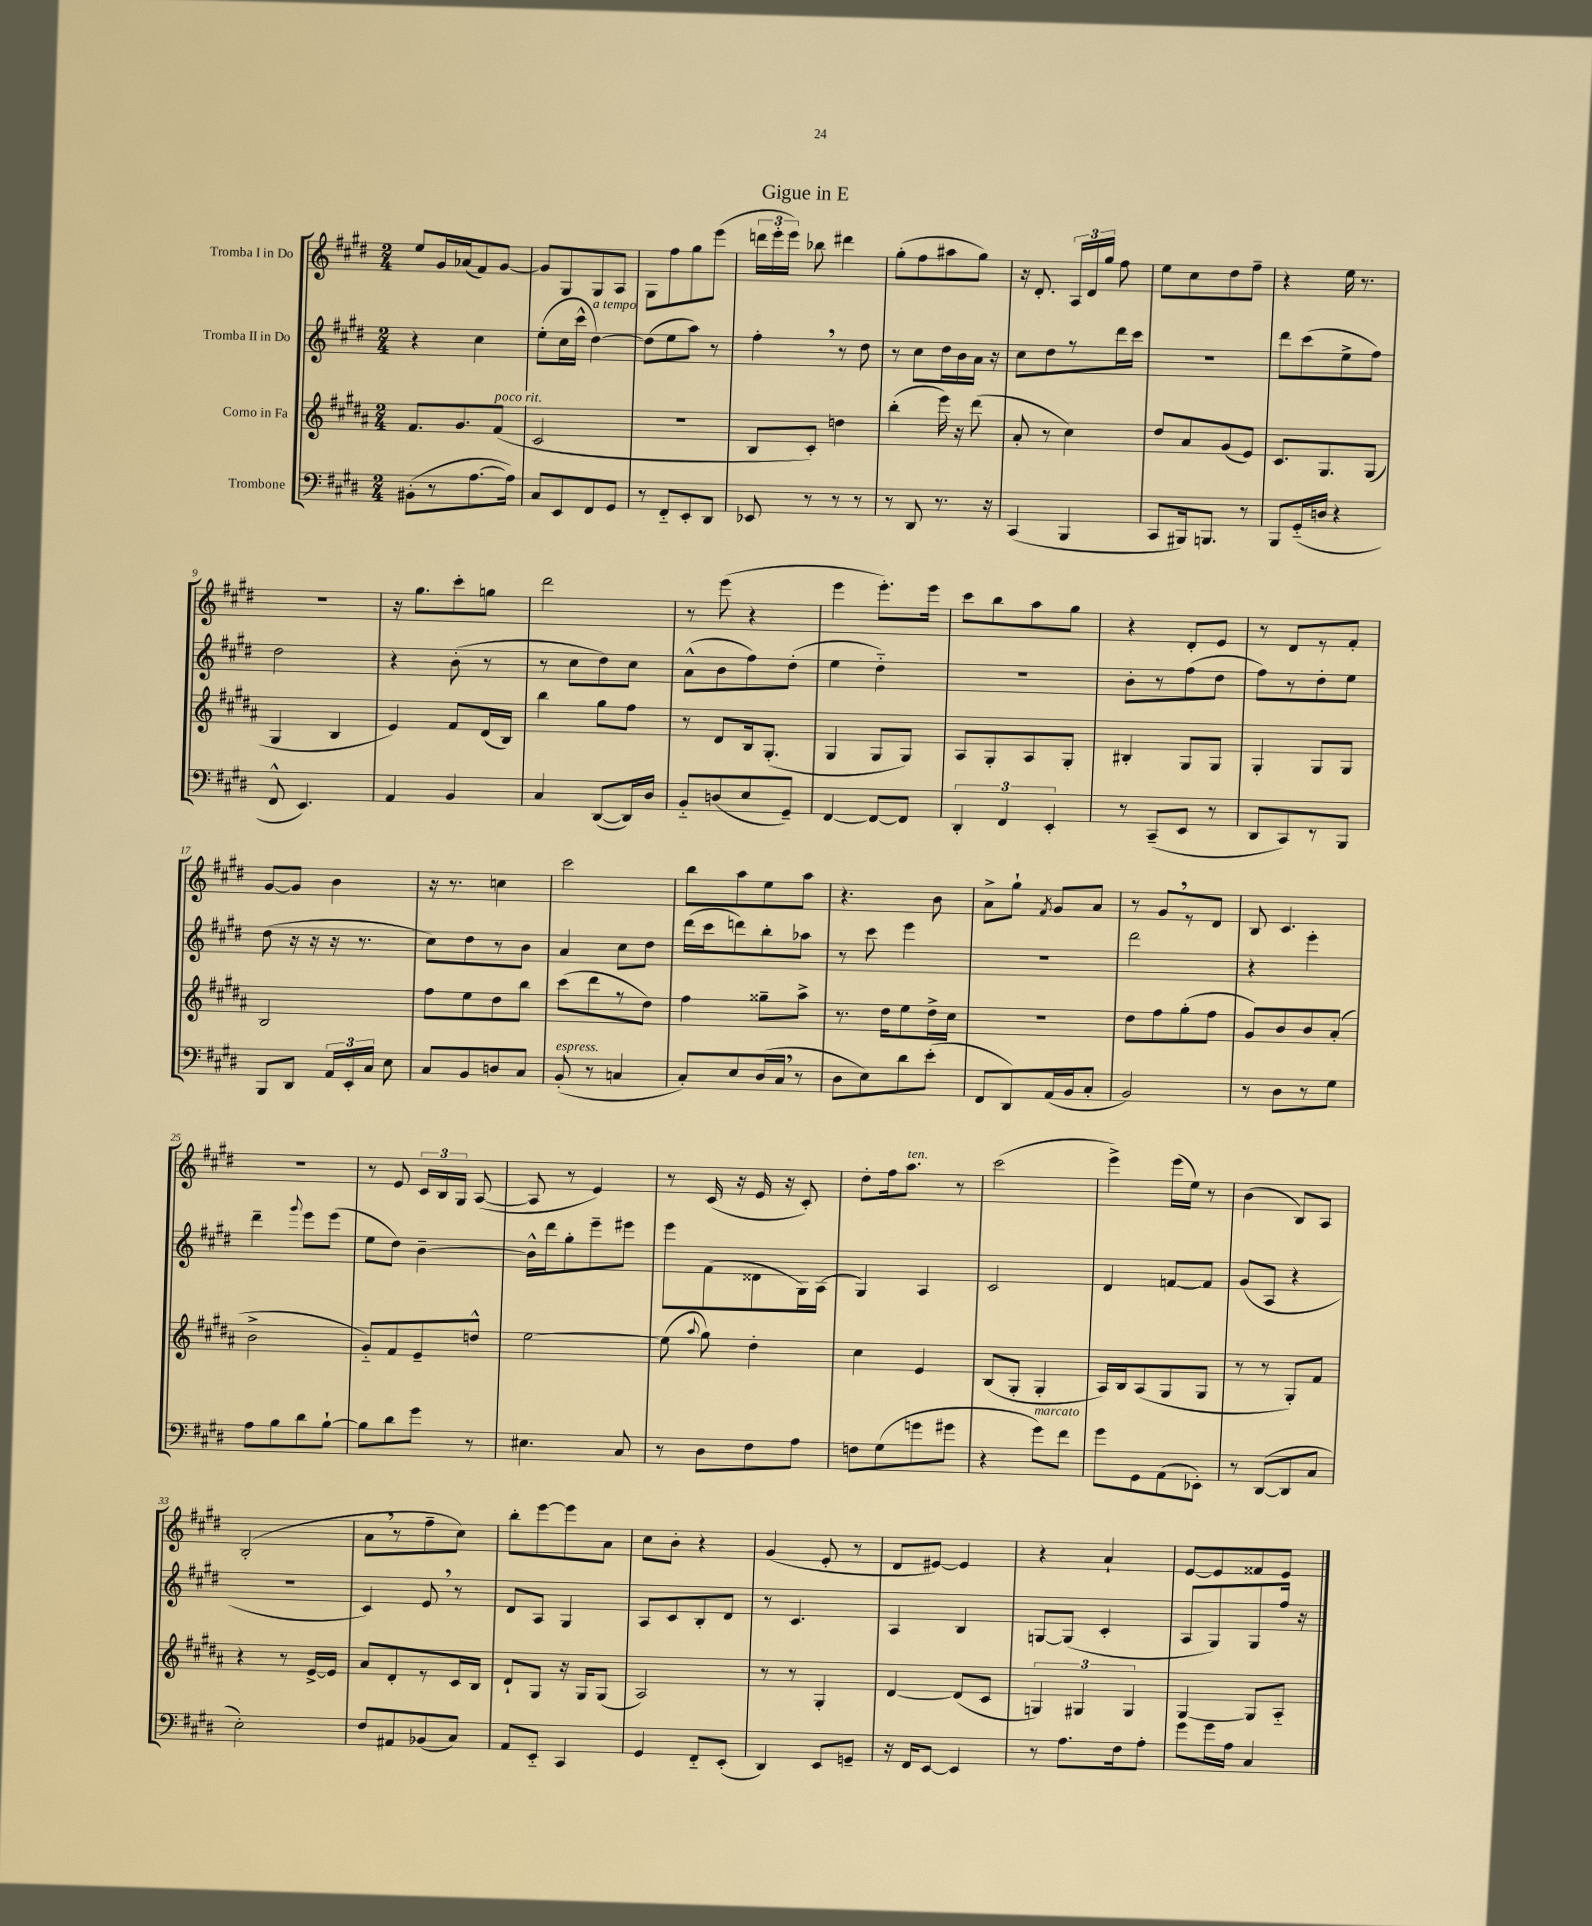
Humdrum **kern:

**kern	**kern	**kern	**kern
*part4	*part3	*part2	*part1
*staff4	*staff3	*staff2	*staff1
*I"Trombone	*I"Corno in Fa	*I"Tromba II in Do	*I"Tromba I in Do
*clefF4	*clefG2	*clefG2	*clefG2
*k[f#c#g#d#]	*k[f#c#g#d#a#]	*k[f#c#g#d#]	*k[f#c#g#d#]
*M2/4	*M2/4	*M2/4	*M2/4
=1	=1	=1	=1
(8BB#X'\L	8.f#/L	4r	8ee/L
8r	.	.	16g#/L
.	8.g#/	.	(16a-X/J
[8.A\	.	4cc#\	8f#/)
!	!LO:TX:a:i:t=poco rit.	!	!
.	(8f#/J	.	[8g#/J
16A\Jk])	.	.	.
=2	=2	=2	=2
8C#/L	2c#/	(8ee'\L	8g#/L]
8EE/	.	16cc#\L	8G#/
.	.	16ccc#^^\JJ	.
!	!	!LO:TX:a:i:t=a tempo	!
8FF#/	.	[4dd#\)	8G#/
8GG#/J	.	.	8A/J
=3	=3	=3	=3
8r	2r	(8dd#\L]	8G#\L
8FF#/L	.	8ee\	8ff#\
8EE'/	.	8aa\J)	8gg#\
8DD#/J	.	8r	(8eee\J
=4	=4	=4	=4
8EE-X/	8B/L	4ff#',\	24dddn\LL
.	.	.	24eee'\
.	.	.	24eee\JJ)
8r	8c#'/J)	.	8bb-X\
8r	4ddn\	8r	4ddd#X\
8r	.	8dd#\	.
=5	=5	=5	=5
8r	(4bb'\	8r	(8gg#'\L
8DD#/	.	8cc#\L	8ff#\
8.r	16eee\)	16dd#\L	8aa#X\
.	16r	16b\	.
.	(8ddd#\	16a\JJ	8gg#\J)
16r	.	16r	.
=6	=6	=6	=6
(4CC#/	8a#'/	8cc#\L	16r
.	.	.	8.d#'/
.	8r	8dd#\	.
4BBB/	4cc#\)	8r	24A/LL
.	.	.	24d#/
.	.	.	24gg#/JJ
.	.	16ddd#\L	8ff#\
.	.	16ccc#\JJ	.
=7	=7	=7	=7
8CC#/L	8dd#/L	2r	8ee\L
16BBB#X/k)	8a#/	.	8cc#\
8.BBBn/J	.	.	.
.	(8g#/	.	8dd#\
8r	8e/J)	.	8ff#~\J
=8	=8	=8	=8
8BBB/L	8.c#/L	8ddd#\L	4r
(16GG#/L	.	(8ccc#\	.
16Dn/JJ	8.G#/	.	.
4r	.	8ee^\	16ee\
.	.	.	8.r
.	(8G#/J	8ff#\J)	.
!!LO:LB:g=z
=9	=9	=9	=9
8FF#^^/	4G#/	2dd#\	2r
4.EE/)	.	.	.
.	4B/	.	.
=10	=10	=10	=10
4AA/	4e/)	4r	16r
.	.	.	8.gg#\L
4BB/	8f#/L	(8b'\	8ccc#'\
.	(16d#/L	8r	8ggn\J
.	16B/JJ)	.	.
=11	=11	=11	=11
4C#/	4bb\	8r	2ddd#\
.	.	8cc#\L	.
([8DD#/L	8gg#\L	8dd#\)	.
16DD#/L])	8ff#\J	8cc#\J	.
16D#/JJ	.	.	.
=12	=12	=12	=12
8BB/L	8r	(8a^^\L	8r
(8Dn/	8d#/L	8b\	(8eee\
8E/	16B/k	8ff#\)	4r
.	(8.G#'/J	.	.
8GG#~/J)	.	(8dd#'\J	.
=13	=13	=13	=13
[4FF#/	4G#/	4ee\	4eee\
8FF#/L_	8G#/L	4dd#\)	8.eee'\L)
8FF#/J]	8G#/J)	.	.
.	.	.	16eee\Jk
=14	=14	=14	=14
6DD#'/	8A#/L	2r	8ccc#\L
.	8G#'/	.	8bb\
6FF#/	.	.	.
.	8A#/	.	8aa\
6EE'/	.	.	.
.	8G#'/J	.	8gg#\J
=15	=15	=15	=15
8r	4B#X'/	8b'\L	4r
(8CC#~/L	.	8r	.
8EE/J	8G#/L	(8ff#\	8d#'/L
8r	8G#/J	8dd#\J	8e/J
=16	=16	=16	=16
8DD#/L	4G#'/	8ff#\L)	8r
8CC#/)	.	8r	8d#/L
8r	8G#/L	8dd#'\	8r
8BBB/J	8G#/J	8ee\J	8f#'/J
!!LO:LB:g=z
=17	=17	=17	=17
8BBB/L	2B/	(8dd#\	[8g#/L
8DD#/J	.	16r	8g#/J]
.	.	16r	.
24AA/LL	.	16r	4b\
24EE'/	.	.	.
.	.	8.r	.
24C#/JJ	.	.	.
8E\	.	.	.
=18	=18	=18	=18
8C#/L	8ff#\L	8cc#\L)	16r
.	.	.	8.r
8BB/	8ee\	8dd#\	.
8Dn/	8dd#\	8r	4ccn\
8C#/J	8bb\J	8b\J	.
=19	=19	=19	=19
!LO:TX:a:i:t=espress.	!	!	!
(8BB'/	(8ccc#\L	4a/	2ccc#\
8r	8ddd#\	.	.
4Cn/	8r	8cc#\L	.
.	8dd#\J)	8dd#\J	.
=20	=20	=20	=20
8C#'/L)	4ff#\	(16ddd#\LL	8bb\L
.	.	16ccc#\J	.
8E/	.	8dddn\)	8aa\
(16D#/L	8gg##X~\L	8bb'\	8ee\
16C#,/JJ	.	.	.
8r	8aa#^\J	8aa-X\J	8aa\J
=21	=21	=21	=21
8D#\L	8.r	8r	4.r
8E\)	.	8ccc#\	.
.	16dd#\KL	.	.
8d#\	8ee\	4eee\	.
(8e'\J	16dd#^\L	.	8b\
.	16cc#\JJ	.	.
=22	=22	=22	=22
8FF#/L	2r	2r	8a^\L
8DD#/)	.	.	8gg#`\J
.	.	.	8qf#/
(16AA/L	.	.	8g#/L
16BB/J	.	.	.
8C#'/J	.	.	8a/J
=23	=23	=23	=23
2BB/)	8dd#\L	2ddd#\	8r
.	8ff#\	.	8g#,/L
.	(8gg#'\	.	8r
.	8ff#\J	.	8d#/J
=24	=24	=24	=24
8r	8g#/L)	4r	8B/
8D#\L	8b/	.	4.c#/
8r	8b/	4eee'\	.
8G#\J	(8a#'/J	.	.
!!LO:LB:g=z
=25	=25	=25	=25
8A\L	2b^\	4ddd#~\	2r
8B\	.	.	.
.	.	8qqggg#/	.
8d#\	.	8eee\L	.
[8B`\J	.	(8eee\J	.
=26	=26	=26	=26
8B\L]	8g#/L)	8ee\L	8r
8d#\	8f#/	8dd#\J)	8e/
8g#\J	8e~/	[4b~\	24c#/LL
.	.	.	24B/
.	.	.	24G#/JJ
8r	8ddn^^/J	.	([8A/
=27	=27	=27	=27
4.E#X\	[2ee\	16b^^\LL]	8A/]
.	.	16ddd#\J	.
.	.	8gg#'\	8r
.	.	8eee~\	4e/)
8C#/	.	8eee#X\J	.
=28	=28	=28	=28
8r	(8ee\]	8eee\L	8r
.	8qqaa#/	.	.
8D#\L	8gg#\)	(8f#\	(16c#/
.	.	.	16r
8F#\	4dd#'\	8d##X\	16e/
.	.	.	16r
8A\J	.	16G#\L)	8c#'/)
.	.	(16A\JJ	.
=29	=29	=29	=29
8Fn\L	4cc#\	4G#/)	8dd#'\L
(8G#\	.	.	16ff#\k
!	!	!	!LO:TX:a:i:t=ten.
.	.	.	8.aa\J
8gn\	4e/	4A/	.
8g#X\J	.	.	8r
=30	=30	=30	=30
4r	(8B/L	2c#/	(2ccc#\
.	8G#'/J	.	.
!LO:TX:a:i:t=marcato	!	!	!
8g#\L)	4G#'/	.	.
8f#\J	.	.	.
=31	=31	=31	=31
8g#\L	16A#/LL)	4d#/	4eee^\)
.	16B/J	.	.
8GG#\	(8A#/	.	.
(8AA\	8G#/	[8fn/L	(16eee\LL
.	.	.	16ee\JJ)
8EE-X'\J)	8G#/J	8f/J]	8r
=32	=32	=32	=32
8r	8r	(8g#/L	(4b\
([8DD#/L	8r	8A/J	.
8DD#/]	8G#'/L)	4r	8B/L)
8C#/J	8f#/J	.	8A/J
!!LO:LB:g=z
=33	=33	=33	=33
2E'\)	4r	2r	(2B'/
.	8r	.	.
.	[16e^/LL	.	.
.	16e/JJ]	.	.
=34	=34	=34	=34
8F#/L	8a#/L	4c#/)	8a,\L
8AA#X/	8d#'/	.	8r
(8BB-X/	8r	8e,/	8ff#~\
8C#/J)	16c#/L	8r	8cc#\J)
.	16B/JJ	.	.
=35	=35	=35	=35
8AA/L	8d#`/L	8d#/L	8bb'\L
8EE/J	8G#/J	8A/J	[8eee\
4CC#/	16r	4G#/	8eee\]
.	16G#/KL	.	.
.	(8G#/J	.	8a\J
=36	=36	=36	=36
4GG#/	2A#/)	8A/L	8cc#\L
.	.	8c#/	8b'\J
8FF#/L	.	8B'/	4r
(8EE'/J	.	8d#/J	.
=37	=37	=37	=37
4DD#/)	8r	8r	(4g#/
.	8r	4.c#/	.
8EE/L	4G#'/	.	8e'/
8GGn~/J	.	.	8r
=38	=38	=38	=38
16r	[4d#/	4A/	8d#/L
16FF#/KL	.	.	.
[8EE/J	.	.	[8e#X/J)
4EE/]	(8d#/L]	4B/	4e#/]
.	8c#/J	.	.
=39	=39	=39	=39
8r	6Gn/)	[8Gn/L	4r
8.A\L	.	(8G/J]	.
.	6G#X/	.	.
.	.	4c#'/	4a`/
16F#\k	.	.	.
.	6G#/	.	.
8A'\J	.	.	.
=40	=40	=40	=40
8g#\L	[4G#/	8A/L	[8e/L
16g#\L	.	8G#/)	8e/]
16A\JJ	.	.	.
4C#/	8G#/L]	8G#/	8f##X/
.	8A#/J	16ff#/Jk	8e/J
.	.	16r	.
==	==	==	==
*-	*-	*-	*-
